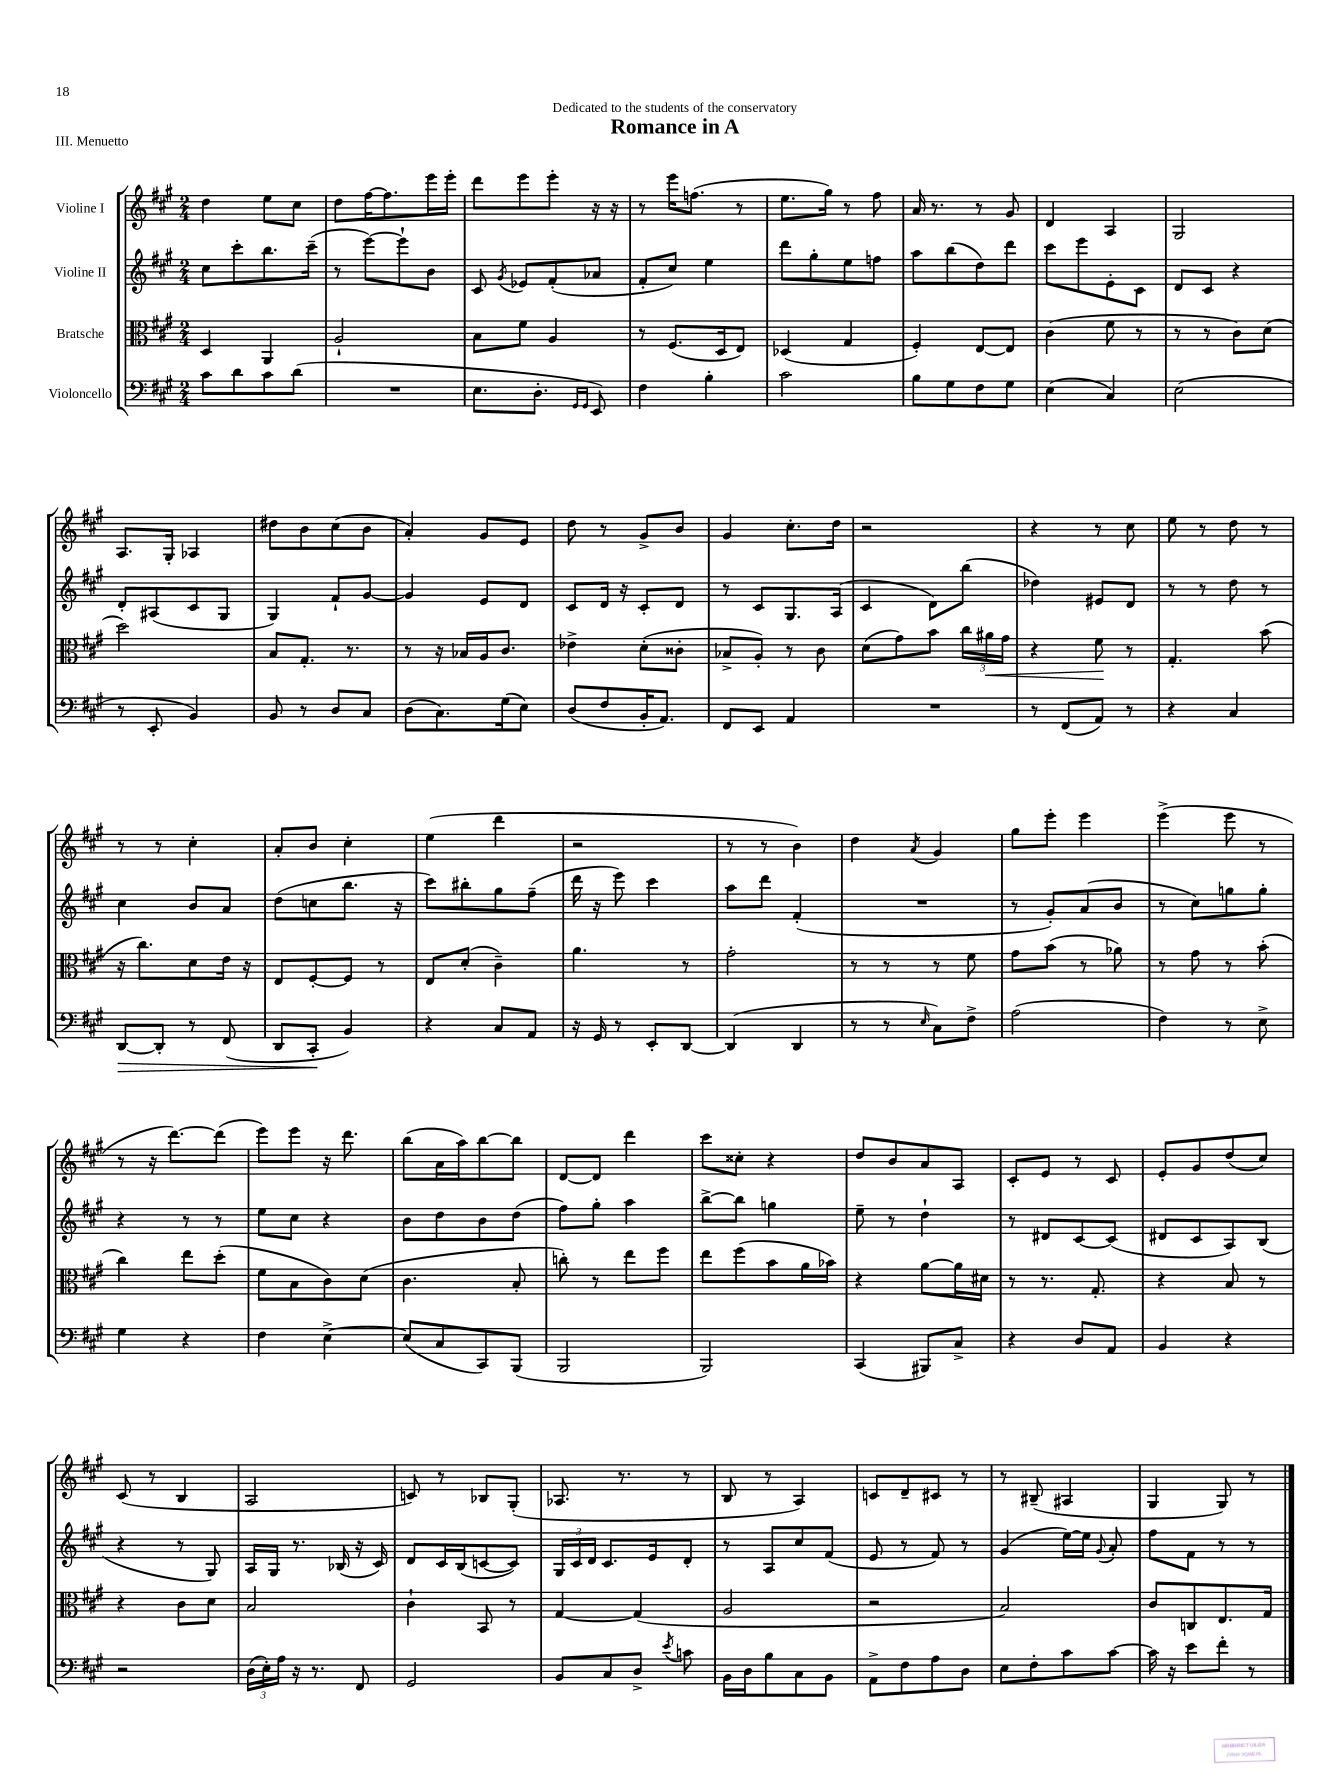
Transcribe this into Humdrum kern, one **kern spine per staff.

**kern	**dynam	**kern	**dynam	**kern	**kern
*part4	*part4	*part3	*part3	*part2	*part1
*staff4	*staff4	*staff3	*staff3	*staff2	*staff1
*I"Violoncello	*	*I"Bratsche	*	*I"Violine II	*I"Violine I
*clefF4	*	*clefC3	*	*clefG2	*clefG2
*k[f#c#g#]	*	*k[f#c#g#]	*	*k[f#c#g#]	*k[f#c#g#]
*M2/4	*	*M2/4	*	*M2/4	*M2/4
=1	=1	=1	=1	=1	=1
8c#\L	.	4D/	.	8cc#\L	4dd\
8d\	.	.	.	8ccc#'\	.
8c#\	.	4AA/	.	8.bb\	8ee\L
(8d\J	.	.	.	.	8cc#\J
.	.	.	.	(16ccc#~\Jk	.
=2	=2	=2	=2	=2	=2
2r	.	2A`/	.	8r	8dd\L
.	.	.	.	[8eee\L)	[16ff#\K
.	.	.	.	.	8.ff#\]
.	.	.	.	8eee`\]	.
.	.	.	.	8b\J	16eee\L
.	.	.	.	.	16eee'\JJ
=3	=3	=3	=3	=3	=3
8.E\L	.	8B\L	.	8c#/	8ddd\L
.	.	.	.	8qg#/	.
.	.	8f#\J	.	8e-X/L	8eee\
8.D'\J	.	.	.	.	.
.	.	4A/	.	(8f#'/	8eee'\J
16qqGG#/LL	.	.	.	.	.
16qqGG#/JJ	.	.	.	.	.
8EE/)	.	.	.	8a-X/J	16r
.	.	.	.	.	16r
=4	=4	=4	=4	=4	=4
4F#\	.	8r	.	8f#'/L	8r
.	.	(8.F#/L	.	8cc#/J)	16eee\KL
.	.	.	.	.	(8.ffn\J
4B'\	.	.	.	4ee\	.
.	.	16D/k	.	.	.
.	.	8E/J)	.	.	8r
=5	=5	=5	=5	=5	=5
2c#\	.	(4D-X/	.	8ddd\L	8.ee\L
.	.	.	.	8gg#'\	.
.	.	.	.	.	16gg#\Jk)
.	.	4G#/	.	8ee\	8r
.	.	.	.	8ffn\J	8ff#\
=6	=6	=6	=6	=6	=6
8B\L	.	4F#'/)	.	8aa\L	16a/
.	.	.	.	.	8.r
8G#\	.	.	.	(8bb\	.
8F#\	.	[8E/L	.	8dd\)	8r
8G#\J	.	8E/J]	.	8ddd\J	8g#/
=7	=7	=7	=7	=7	=7
(4E\	.	(4c#\	.	8ccc#\L	4d/
.	.	.	.	8eee\	.
4C#/)	.	8f#\	.	8e'\	4A/
.	.	8r	.	8c#\J	.
=8	=8	=8	=8	=8	=8
(2E\	.	8r	.	8d/L	2G#/
.	.	8r	.	8c#/J	.
.	.	8c#\L)	.	4r	.
.	.	(8d\J	.	.	.
!!LO:LB:g=z
=9	=9	=9	=9	=9	=9
8r	.	2dd\)	.	8d'/L	8.A/L
8EE'/	.	.	.	(8A#X/	.
.	.	.	.	.	16G#'/Jk
4BB/)	.	.	.	8c#/	4A-X/
.	.	.	.	8G#/J	.
=10	=10	=10	=10	=10	=10
8BB/	.	8B/L	.	4G#/)	8dd#X\L
8r	.	8.G#'/J	.	.	8b\
8D/L	.	.	.	8f#`/L	(8cc#\
.	.	8.r	.	.	.
8C#/J	.	.	.	[8g#/J	8b\J
=11	=11	=11	=11	=11	=11
(8D\L	.	8r	.	4g#/]	4a'/)
8.C#\)	.	16r	.	.	.
.	.	16B-X/LL	.	.	.
.	.	16A/J	.	8e/L	8g#/L
(16G#\k	.	8.c#/J	.	.	.
8E\J)	.	.	.	8d/J	8e/J
=12	=12	=12	=12	=12	=12
(8D/L	.	4e-X^\	.	8c#/L	8dd\
8F#/	.	.	.	16d/Jk	8r
.	.	.	.	16r	.
16BB'/K	.	(8d'\L	.	8c#'/L	8g#^/L
8.AA/J)	.	.	.	.	.
.	.	8c##X'\J	.	8d/J	8b/J
=13	=13	=13	=13	=13	=13
8FF#/L	.	8B-X^/L	.	8r	4g#/
8EE/J	.	8A'/J)	.	8c#/L	.
4AA/	.	8r	.	8.G#/	8.cc#'\L
.	.	8c#\	.	.	.
.	.	.	.	(16A/Jk	16dd\Jk
=14	=14	=14	=14	=14	=14
2r	.	(8d\L	.	4c#/	2r
.	.	8g#\)	.	.	.
.	.	8b\J	.	8d\L)	.
.	.	24cc#\LL	.	(8bb\J	.
!	!	!	!LO:HP:b	!	!
.	.	24a#X\	<	.	.
.	.	24g#\JJ	.	.	.
=15	=15	=15	=15	=15	=15
8r	.	4r	.	4dd-X\)	4r
(8FF#/L	.	.	.	.	.
8AA/J)	.	8f#\	.	8e#X/L	8r
8r	.	8r	[	8d/J	8cc#\
=16	=16	=16	=16	=16	=16
4r	.	4.G#'/	.	8r	8ee\
.	.	.	.	8r	8r
4C#/	.	.	.	8dd\	8dd\
.	.	(8b\	.	8r	8r
!!LO:LB:g=z
=17	=17	=17	=17	=17	=17
!	!LO:HP:b	!	!	!	!
[8DD/L	>	16r	.	4cc#\	8r
.	.	8.cc#\L)	.	.	.
8DD'/J]	.	.	.	.	8r
8r	.	8d\	.	8b/L	4cc#'\
(8FF#/	.	16e\Jk	.	8a/J	.
.	.	16r	.	.	.
=18	=18	=18	=18	=18	=18
8DD/L	.	8E/L	.	(8dd\L	8a'/L
8CC#'/J	.	[8F#'/	.	8ccn\	8b/J
4BB/)	]	8F#/J]	.	8.bb\J	4cc#'\
.	.	8r	.	.	.
.	.	.	.	16r	.
=19	=19	=19	=19	=19	=19
4r	.	8E/L	.	8ccc#\L)	(4ee\
.	.	(8d'/J	.	8bb#X'\	.
8C#/L	.	4c#~\)	.	8gg#\	4ddd\
8AA/J	.	.	.	(8ff#~\J	.
=20	=20	=20	=20	=20	=20
16r	.	4.a\	.	16ddd\	2r
16GG#/	.	.	.	16r	.
8r	.	.	.	8eee\)	.
8EE'/L	.	.	.	4ccc#\	.
[8DD/J	.	8r	.	.	.
=21	=21	=21	=21	=21	=21
(4DD/]	.	2g#'\	.	8aa\L	8r
.	.	.	.	8ddd\J	8r
4DD/	.	.	.	(4f#'/	4b\)
=22	=22	=22	=22	=22	=22
8r	.	8r	.	2r	4dd\
8r	.	8r	.	.	.
16qqE/	.	.	.	.	8qa/
8C#\L)	.	8r	.	.	4g#/
8F#^\J	.	8f#\	.	.	.
=23	=23	=23	=23	=23	=23
(2A\	.	8g#\L	.	8r	8gg#\L
.	.	(8b\J	.	8g#'/L)	8eee'\J
.	.	8r	.	(8a/	4eee\
.	.	8a-X\)	.	8b/J	.
=24	=24	=24	=24	=24	=24
4F#\)	.	8r	.	8r	(4eee^\
.	.	8g#\	.	8cc#\L)	.
8r	.	8r	.	8ggn\	8eee\
8E^\	.	(8b'\	.	8gg'\J	8r
!!LO:LB:g=z
=25	=25	=25	=25	=25	=25
4G#\	.	4cc#\)	.	4r	8r
.	.	.	.	.	16r
.	.	.	.	.	[8.ddd\L)
4r	.	8ee\L	.	8r	.
.	.	(8dd'\J	.	8r	(8ddd\J]
=26	=26	=26	=26	=26	=26
4F#\	.	8f#\L	.	8ee\L	8eee\L)
.	.	8B\	.	8cc#\J	8eee\J
[4E^\	.	8c#\)	.	4r	16r
.	.	.	.	.	8.ddd\
.	.	(8d\J	.	.	.
=27	=27	=27	=27	=27	=27
(8E/L]	.	4.c#\	.	8b\L	(8bb\L
8C#/	.	.	.	8dd\	16a\L
.	.	.	.	.	16aa\J)
8CC#/)	.	.	.	8b\	[8bb\
(8BBB/J	.	8B'/	.	(8dd\J	8bb\J]
=28	=28	=28	=28	=28	=28
2BBB/	.	8ccn'\)	.	8ff#\L)	[8d/L
.	.	8r	.	8gg#'\J	8d/J]
.	.	8ee\L	.	4aa\	4ddd\
.	.	8ff#\J	.	.	.
=29	=29	=29	=29	=29	=29
2BBB/)	.	8ee\L	.	[8bb^\L	8ccc#\L
.	.	(8ff#\	.	8bb\J]	8cc##X'\J
.	.	8b\	.	4ggn\	4r
.	.	16a\L	.	.	.
.	.	16b-X\JJ)	.	.	.
=30	=30	=30	=30	=30	=30
(4CC#/	.	4r	.	8ee~\	8dd/L
.	.	.	.	8r	8b/
8BBB#X/L)	.	[8a\L	.	4dd`\	8a/
8C#^/J	.	16a\L]	.	.	8A/J
.	.	16d#X\JJ	.	.	.
=31	=31	=31	=31	=31	=31
4r	.	8r	.	8r	8c#'/L
.	.	8.r	.	8d#X/L	8e/J
8D/L	.	.	.	[8c#/	8r
.	.	8.G#'/	.	.	.
8AA/J	.	.	.	(8c#/J]	8c#/
=32	=32	=32	=32	=32	=32
4BB/	.	4r	.	8d#X/L	8e'/L
.	.	.	.	8c#/	8g#/
4r	.	8B/	.	8A/)	(8dd/
.	.	8r	.	(8B/J	8cc#/J)
!!LO:LB:g=z
=33	=33	=33	=33	=33	=33
2r	.	4r	.	4r	(8c#/
.	.	.	.	.	8r
.	.	8c#\L	.	8r	4B/
.	.	8d\J	.	8G#/)	.
=34	=34	=34	=34	=34	=34
(24D\LL	.	2B/	.	16A/LL	2A/
24E'\)	.	.	.	.	.
.	.	.	.	16G#/JJ	.
24A\JJ	.	.	.	.	.
16r	.	.	.	8.r	.
8.r	.	.	.	.	.
.	.	.	.	(16B-X/	.
8FF#/	.	.	.	16r	.
.	.	.	.	16c#/)	.
=35	=35	=35	=35	=35	=35
2GG#/	.	4c#`\	.	8d/L	8cn/)
.	.	.	.	16c#/L	8r
.	.	.	.	(16B/J	.
.	.	8BB/	.	[8cn/	8B-X/L
.	.	8r	.	8c/J])	(8G#'/J
=36	=36	=36	=36	=36	=36
8BB/L	.	[4G#/	.	24G#/LL	8.A-X/
.	.	.	.	24c#/	.
.	.	.	.	24d/JJ	.
8C#/	.	.	.	8.c#/L	.
.	.	.	.	.	8.r
8D^/J	.	(4G#/]	.	.	.
.	.	.	.	16e/k	.
8qe/	.	.	.	.	.
8cn\	.	.	.	8d'/J	8r
=37	=37	=37	=37	=37	=37
16BB\LL	.	2A/	.	8r	8B/
16D\J	.	.	.	.	.
8B\	.	.	.	8A/L	8r
8C#\	.	.	.	8cc#/	4A/)
8BB\J	.	.	.	(8f#/J	.
=38	=38	=38	=38	=38	=38
8AA^\L	.	2r	.	8e/	8cn/L
8F#\	.	.	.	8r	8d~/
8A\	.	.	.	8f#/)	8c#X/J
8D\J	.	.	.	8r	8r
=39	=39	=39	=39	=39	=39
8E\L	.	2B/)	.	(4g#/	8r
8F#'\	.	.	.	.	(8B#X~/
8c#\	.	.	.	[16ee\LL)	4A#X/
.	.	.	.	16ee\JJ]	.
.	.	.	.	8qqg#/	.
[8c#\J	.	.	.	8a'/	.
=40	=40	=40	=40	=40	=40
16c#\]	.	8c#/L	.	8ff#\L	4G#/
16r	.	.	.	.	.
8e\L	.	8Cn/	.	8f#\J	.
8f#'\J	.	8.E/	.	8r	8G#/)
8r	.	.	.	8r	8r
.	.	16G#/Jk	.	.	.
==	==	==	==	==	==
*-	*-	*-	*-	*-	*-
